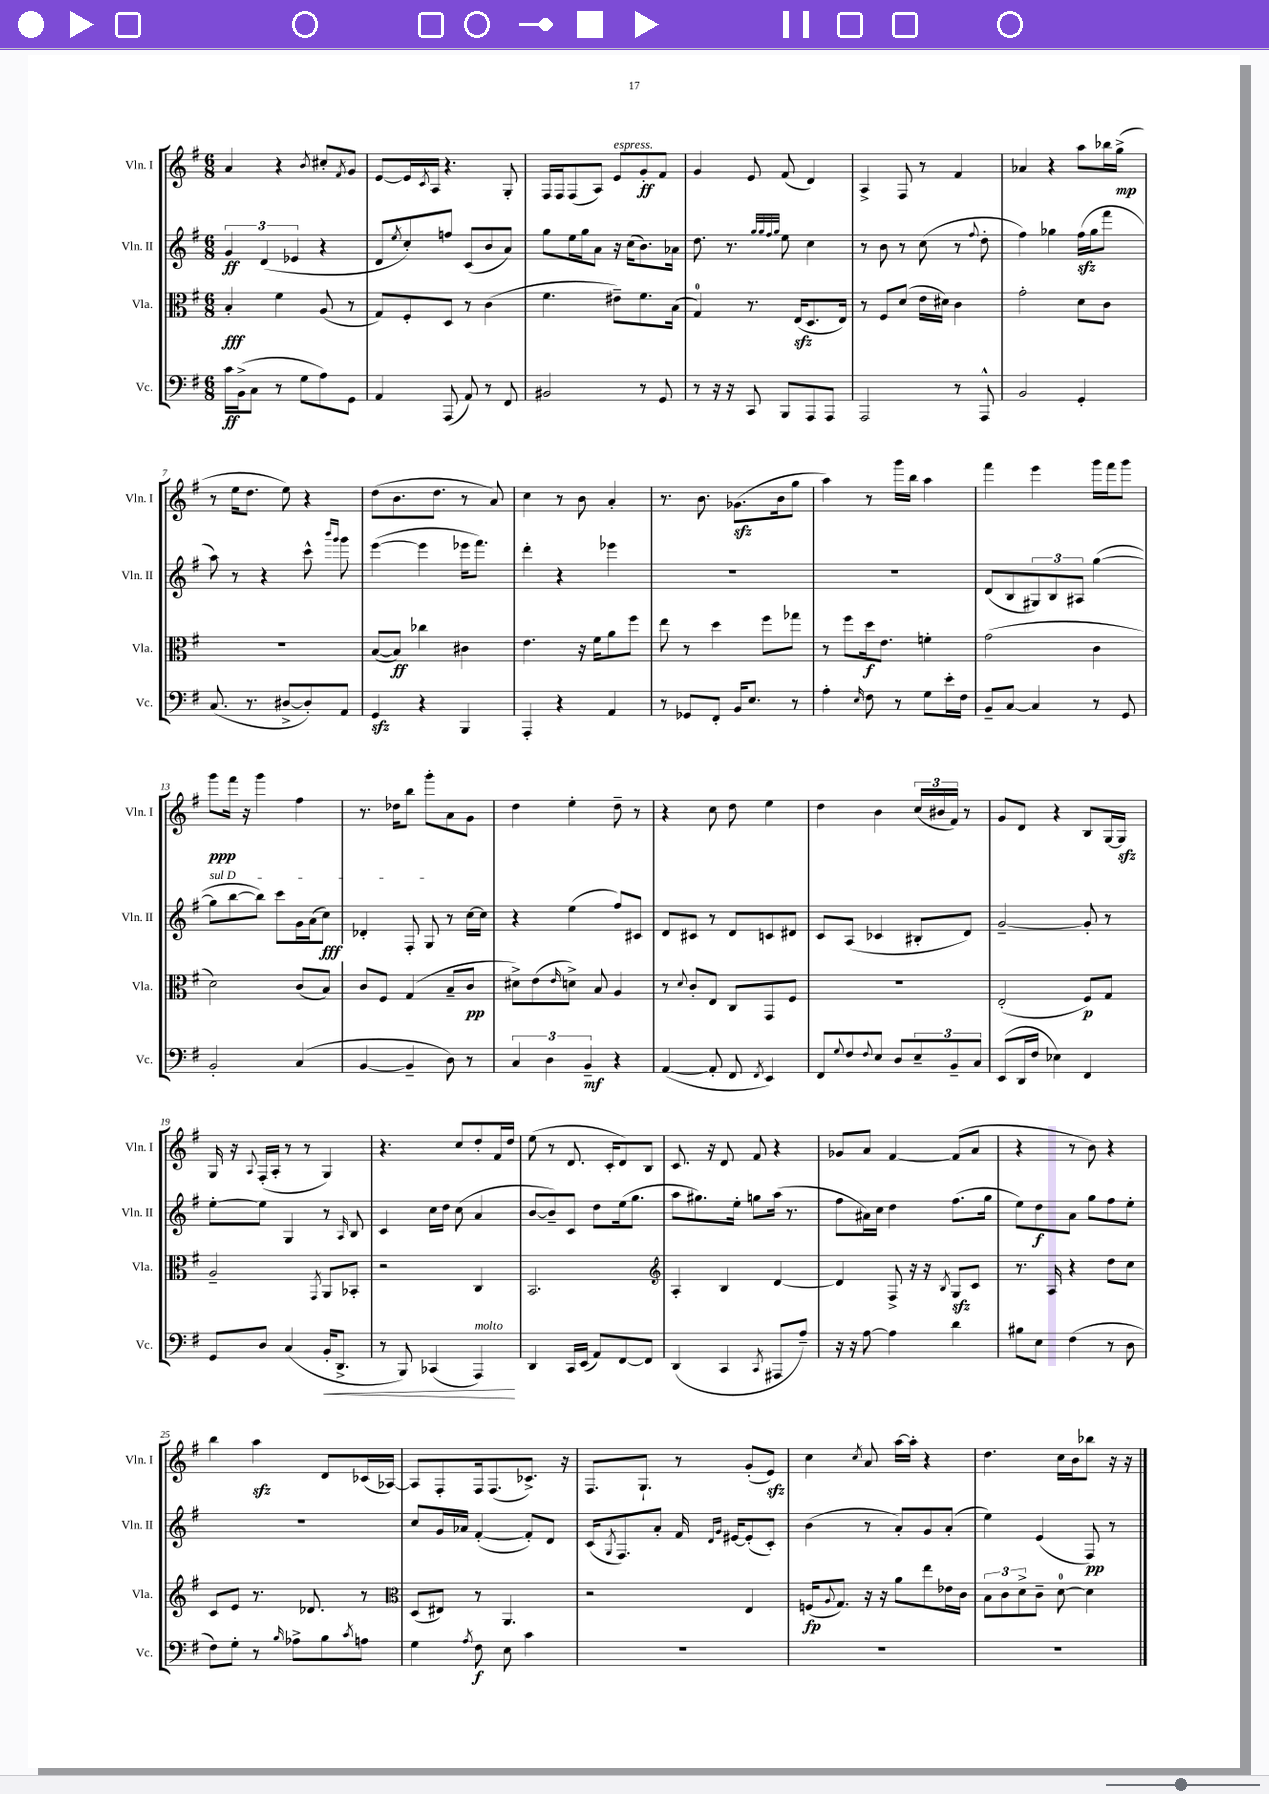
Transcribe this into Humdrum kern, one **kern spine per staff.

**kern	**dynam	**kern	**dynam	**kern	**dynam	**kern	**dynam
*part4	*part4	*part3	*part3	*part2	*part2	*part1	*part1
*staff4	*staff4	*staff3	*staff3	*staff2	*staff2	*staff1	*staff1
*I"Vc.	*	*I"Vla.	*	*I"Vln. II	*	*I"Vln. I	*
*I'Vc.	*	*I'Vla.	*	*I'Vln. II	*	*I'Vln. I	*
*clefF4	*	*clefC3	*	*clefG2	*	*clefG2	*
*k[f#]	*	*k[f#]	*	*k[f#]	*	*k[f#]	*
*M6/8	*	*M6/8	*	*M6/8	*	*M6/8	*
=1	=1	=1	=1	=1	=1	=1	=1
16c\LL	ff	4B'/	fff	6g/	ff	4a/	.
(16BB^\J	.	.	.	.	.	.	.
8C\J	.	.	.	.	.	.	.
.	.	.	.	(6d/	.	.	.
8r	.	4f#\	.	.	.	4r	.
.	.	.	.	6e-X/	.	.	.
8G\L	.	.	.	.	.	.	.
.	.	.	.	.	.	8qb/	.
8A\)	.	(8A/	.	4r	.	8cc#X'/L	.
.	.	.	.	.	.	8qf#/	.
8GG\J	.	8r	.	.	.	8g/J	.
=2	=2	=2	=2	=2	=2	=2	=2
4AA/	.	8G/L)	.	8d/L	.	[8e/L	.
.	.	.	.	8qee/	.	.	.
.	.	8F#'/	.	8cc'/)	.	16e/L]	.
.	.	.	.	.	.	8qc/	.
.	.	.	.	.	.	16A/JJ	.
(8AAA/	.	8D/J	.	8ffn/J	.	4.r	.
8AA/)	.	8r	.	(8c/L	.	.	.
8r	.	(4c\	.	8b/	.	.	.
8FF#/	.	.	.	8a/J)	.	8G'/	.
=3	=3	=3	=3	=3	=3	=3	=3
2BB#X/	.	4.f#\	.	8gg\L	.	16F#/LL	.
.	.	.	.	.	.	16F#/J	.
.	.	.	.	16ee\L	.	(8F#/	.
.	.	.	.	16gg\J	.	.	.
.	.	.	.	8a\J	.	8A/J)	.
!	!	!	!	!	!	!LO:TX:a:i:t=espress.	!
.	.	8e#X~\L)	.	16r	.	8e/L	.
.	.	.	.	(16cc\KL	.	.	.
8r	.	8.f#\	.	8.b\)	.	8g'/	ff
8GG/	.	.	.	.	.	8f#/J	.
.	.	(16B\Jk	.	16a-X\Jk	.	.	.
=4	=4	=4	=4	=4	=4	=4	=4
8r	.	4G/)	.	8.dd\	.	4g/	.
16r	.	.	.	.	.	.	.
16r	.	.	.	8.r	.	.	.
8CC/	.	8.r	.	.	.	8e/	.
.	.	.	.	32qqgg/LLL	.	.	.
.	.	.	.	32qqgg/	.	.	.
.	.	.	.	32qqff#/	.	.	.
.	.	.	.	32qqgg/JJJ	.	.	.
8BBB/L	.	.	.	8ee\	.	(8f#/	.
.	.	(16Ezz/KL	.	.	.	.	.
8AAA/	.	8.D/	.	4cc\	.	4d/)	.
8AAA/J	.	.	.	.	.	.	.
.	.	16E/Jk)	.	.	.	.	.
=5	=5	=5	=5	=5	=5	=5	=5
2AAA/	.	8r	.	8r	.	4A^/	.
.	.	8F#/L	.	8b\	.	.	.
.	.	(8d/J	.	8r	.	8F#/	.
.	.	16e\LL	.	(8cc\	.	8r	.
.	.	16d#X\JJ)	.	.	.	.	.
8r	.	4c\	.	8r	.	4f#/	.
.	.	.	.	8qqff#/	.	.	.
8AAA^^/	.	.	.	8dd'\	.	.	.
=6	=6	=6	=6	=6	=6	=6	=6
2BB/	.	2g'\	.	4ff#\)	.	4a-X/	.
.	.	.	.	4gg-X\	.	4r	.
4GG'/	.	8d\L	.	(16ff#zz\LL	.	8aa\L	.
.	.	.	.	16gg-\J	.	.	.
.	.	8c\J	.	8fff#\J	.	16bb-X\L	.
.	.	.	.	.	.	(16gg^\JJ	mp
!!LO:LB:g=z
=7	=7	=7	=7	=7	=7	=7	=7
(8.C/	.	2.r	.	8aa\)	.	8r	.
.	.	.	.	8r	.	16ee\KL	.
8.r	.	.	.	.	.	8.dd\J	.
.	.	.	.	4r	.	.	.
[8D#X^/L	.	.	.	.	.	8ee\)	.
8D#'/])	.	.	.	8ccc^^\	.	4r	.
.	.	.	.	16qqbbb/LL	.	.	.
.	.	.	.	16qqggg/JJ	.	.	.
8AA/J	.	.	.	8ggg\	.	.	.
=8	=8	=8	=8	=8	=8	=8	=8
4GGzz/	.	([8B/L	.	([4eee\	.	(8dd\L	.
.	.	8B/J])	ff	.	.	8.b\	.
4r	.	4cc-X\	.	4eee\]	.	.	.
.	.	.	.	.	.	8.dd\J	.
4BBB/	.	4c#X\	.	16eee-X\KL	.	8r	.
.	.	.	.	8.fff#\J)	.	.	.
.	.	.	.	.	.	8a/)	.
=9	=9	=9	=9	=9	=9	=9	=9
4AAA'/	.	4.e\	.	4ddd'\	.	4cc\	.
4r	.	.	.	4r	.	8r	.
.	.	16r	.	.	.	8b\	.
.	.	16f#\KL	.	.	.	.	.
4AA/	.	8a\	.	4eee-X\	.	4a'/	.
.	.	8ff#\J	.	.	.	.	.
=10	=10	=10	=10	=10	=10	=10	=10
8r	.	8ee\	.	2.r	.	8.r	.
8GG-X/L	.	8r	.	.	.	.	.
.	.	.	.	.	.	8.b\	.
8FF#'/J	.	4dd\	.	.	.	.	.
16BB/KL	.	.	.	.	.	(8.g-Xzz\L	.
8.E/J	.	.	.	.	.	.	.
.	.	8ff#\L	.	.	.	.	.
.	.	.	.	.	.	16b\k	.
8r	.	8gg-X\J	.	.	.	8gg\J	.
=11	=11	=11	=11	=11	=11	=11	=11
4A'\	.	8r	.	2.r	.	4aa\)	.
.	.	8ff#\L	.	.	.	.	.
16qqE/	.	.	.	.	.	.	.
8F#\	.	16dd\k	f	.	.	8r	.
.	.	8.e\J	.	.	.	.	.
8r	.	.	.	.	.	16ggg\LL	.
.	.	.	.	.	.	16bb\JJ	.
8G\L	.	4fn'\	.	.	.	4aa\	.
16e'\L	.	.	.	.	.	.	.
16F#\JJ	.	.	.	.	.	.	.
=12	=12	=12	=12	=12	=12	=12	=12
8BB~/L	.	(2g\	.	(8d/L	.	4fff#\	.
[8C/J	.	.	.	8B/	.	.	.
4C/]	.	.	.	12G#X/)	.	4eee\	.
.	.	.	.	12B/	.	.	.
.	.	.	.	12A#X/J	.	.	.
8r	.	4c\	.	([4gg\	.	16ggg\LL	.
.	.	.	.	.	.	16fff#\J	.
8GG/	.	.	.	.	.	8ggg\J	.
!!LO:LB:g=z
=13	=13	=13	=13	=13	=13	=13	=13
!	!	!	!	!LO:TX:a:i:t=sul D	!	!	!
2BB'/	.	2d\)	.	8gg\L]	.	8ggg\L	ppp
.	.	.	.	[8bb\	.	16fff#\Jk	.
.	.	.	.	.	.	16r	.
.	.	.	.	8bb\J])	.	4ggg\	.
.	.	.	.	8ccc\L	.	.	.
(4C/	.	(8c/L	.	16g\L	.	4ff#\	.
.	.	.	.	(16a\J	.	.	.
.	.	8B/J)	.	8cc\J)	fff	.	.
=14	=14	=14	=14	=14	=14	=14	=14
[4BB/	.	8c/L	.	4d-X'/	.	8.r	.
.	.	8F#/J	.	.	.	.	.
.	.	.	.	.	.	16dd-X\KL	.
4BB~/]	.	(4G/	.	8F#'/	.	8bb\J	.
.	.	.	.	8G/	.	8ggg'\L	.
8D\)	.	8B~/L	.	8r	.	8a\	.
8r	.	8c/J	pp	[16cc\LL	.	8g\J	.
.	.	.	.	16cc\JJ]	.	.	.
=15	=15	=15	=15	=15	=15	=15	=15
6C/	.	8d#X^\L)	.	4r	.	4dd\	.
.	.	(8e\	.	.	.	.	.
6D\	.	.	.	.	.	.	.
.	.	16qqe/	.	.	.	.	.
.	.	8dn^\J)	.	(4ee\	.	4ee'\	.
6BB~/	mf	.	.	.	.	.	.
.	.	8B/	.	.	.	.	.
4r	.	4A/	.	8ff#/L)	.	8dd~\	.
.	.	.	.	8c#X/J	.	8r	.
=16	=16	=16	=16	=16	=16	=16	=16
([4AA/	.	8r	.	8d/L	.	4r	.
.	.	8qqd/	.	.	.	.	.
.	.	8c'/L	.	8c#X/J	.	.	.
8AA'/]	.	8E/J	.	8r	.	8cc\	.
8FF#/	.	8C/L	.	8d/L	.	8dd\	.
8qFF#/	.	.	.	.	.	.	.
4EE/)	.	8GG/	.	8cn/	.	4ee\	.
.	.	8F#/J	.	8d#X/J	.	.	.
=17	=17	=17	=17	=17	=17	=17	=17
8FF#/L	.	2.r	.	8c/L	.	4dd\	.
8qqG/	.	.	.	.	.	.	.
8F#/	.	.	.	(8A/J	.	.	.
8qqF#/	.	.	.	.	.	.	.
8E/J	.	.	.	4c-X/	.	4b\	.
8D/L	.	.	.	.	.	.	.
12E~/	.	.	.	8B#X'/L	.	(24cc/LL	.
.	.	.	.	.	.	24b#X/	.
12BB~/	.	.	.	.	.	24f#/JJ)	.
.	.	.	.	8d/J)	.	8r	.
12C/J	.	.	.	.	.	.	.
=18	=18	=18	=18	=18	=18	=18	=18
(8EE/L	.	(2E'/	.	[2g~/	.	8g/L	.
16DD/L	.	.	.	.	.	8d/J	.
16F#/JJ	.	.	.	.	.	.	.
4E-X\)	.	.	.	.	.	4r	.
4FF#/	.	8F#/L)	p	8g'/]	.	8B/L	.
.	.	8G/J	.	8r	.	[16G/L	.
.	.	.	.	.	.	16Gzz/JJ]	.
!!LO:LB:g=z
=19	=19	=19	=19	=19	=19	=19	=19
8GG/L	.	2A~/	.	[8ee'\L	.	16G/	.
.	.	.	.	.	.	16r	.
.	.	.	.	.	.	8qqA/	.
8D/J	.	.	.	8ee\J]	.	(16F#'/LL	.
.	.	.	.	.	.	16A'/JJ	.
(4C/	.	.	.	4G/	.	8r	.
.	.	.	.	.	.	8r	.
.	.	8qGG/	.	.	.	.	.
!	!LO:HP:b	!	!	!	!	!	!
16BB'/KL	<	8AA/L	.	8r	.	4G/)	.
8.DD^/J	.	.	.	.	.	.	.
.	.	.	.	16qqA/	.	.	.
.	.	8BB-X'/J	.	8B/	.	.	.
=20	=20	=20	=20	=20	=20	=20	=20
8r	.	2r	.	4c/	.	4.r	.
8BBB/)	.	.	.	.	.	.	.
(4CC-X/	.	.	.	16cc\LL	.	.	.
.	.	.	.	16dd\JJ	.	.	.
.	.	.	.	(8cc\	.	8cc/L	.
!LO:TX:a:i:t=molto	!	!	!	!	!	!	!
4AAA/)	.	4C/	.	4a/	.	8dd'/	.
.	.	.	.	.	.	16f#/L	.
.	.	.	.	.	.	16dd/JJ	.
.	[	.	.	.	.	.	.
=21	=21	=21	=21	=21	=21	=21	=21
4DD/	.	2.BB/	.	[8b/L	.	(8ee\	.
.	.	.	.	8b~/])	.	8r	.
16CC/LL	.	.	.	8c/J	.	8.d/	.
(16EE/JJ	.	.	.	.	.	.	.
8AA/L)	.	.	.	8dd\L	.	.	.
.	.	.	.	.	.	16c'/KL	.
[8FF#/	.	.	.	(16ee\k	.	8d/)	.
.	.	.	.	8.gg\J	.	.	.
8FF#/J]	.	.	.	.	.	8B/J	.
=22	=22	=22	=22	=22	=22	=22	=22
*	*	*clefG2	*	*	*	*	*
(4DD/	.	4A'/	.	8aa\L	.	8.c/	.
.	.	.	.	8.gg#X\)	.	.	.
.	.	.	.	.	.	16r	.
4CC/	.	4B/	.	.	.	8d/	.
.	.	.	.	16ee'\Jk	.	.	.
.	.	.	.	8ggn\L	.	8f#/	.
8qCC/	.	.	.	.	.	.	.
8AAA#X/L	.	[4d/	.	(16aa\Jk	.	4r	.
.	.	.	.	8.r	.	.	.
8A~/J)	.	.	.	.	.	.	.
=23	=23	=23	=23	=23	=23	=23	=23
16r	.	4d/]	.	8ff#\L	.	8g-X/L	.
16r	.	.	.	.	.	.	.
[8A\	.	.	.	16a#X\L)	.	8a/J	.
.	.	.	.	16cc\JJ	.	.	.
4A\]	.	8F#^/	.	4dd\	.	[4f#/	.
.	.	16r	.	.	.	.	.
.	.	16r	.	.	.	.	.
.	.	8qB/	.	.	.	.	.
4d\	.	8Gzz/L	.	(8.ff#\L	.	(8f#/L]	.
.	.	8c/J	.	.	.	8a/J	.
.	.	.	.	16gg\Jk	.	.	.
=24	=24	=24	=24	=24	=24	=24	=24
8B#X\L	.	8.r	.	8ee\L)	.	4r	.
8E\J	.	.	.	8dd\	f	.	.
.	.	16A/	.	.	.	.	.
(4F#\	.	4r	.	8a\J	.	8r	.
.	.	.	.	8gg\L	.	8b\)	.
8r	.	8dd\L	.	8ff#\	.	4r	.
8D\	.	8cc\J	.	8ee'\J	.	.	.
!!LO:LB:g=z
=25	=25	=25	=25	=25	=25	=25	=25
8F#\L)	.	8c/L	.	2.r	.	4bb\	.
8G'\J	.	8e/J	.	.	.	.	.
8r	.	8.r	.	.	.	4aazz\	.
16qqB/	.	.	.	.	.	.	.
8A-X^\L	.	.	.	.	.	.	.
.	.	8.d-X/	.	.	.	.	.
8B\	.	.	.	.	.	8d/L	.
8qc/	.	.	.	.	.	.	.
8An\J	.	8r	.	.	.	(16c-X/L	.
.	.	.	.	.	.	[16A-X/JJ)	.
=26	=26	=26	=26	=26	=26	=26	=26
*	*	*clefC3	*	*	*	*	*
4G\	.	(8D/L	.	8cc/L	.	8A-/L]	.
.	.	8E#X/J)	.	16g/L	.	8F#'/	.
.	.	.	.	16a-X/JJ	.	.	.
8qA/	.	.	.	.	.	.	.
8F#\	f	8r	.	([4f#'/	.	16F#/k	.
.	.	.	.	.	.	(8.F#/	.
8E\	.	4.AA/	.	.	.	.	.
4c\	.	.	.	8f#'/L])	.	8.c-X^/J)	.
.	.	.	.	8d/J	.	.	.
.	.	.	.	.	.	16r	.
=27	=27	=27	=27	=27	=27	=27	=27
2.r	.	2r	.	(16c/KL	.	8.F#/L	.
.	.	.	.	8qG/	.	.	.
.	.	.	.	8.F#/)	.	.	.
.	.	.	.	.	.	8.G`/J	.
.	.	.	.	8a'/J	.	.	.
.	.	.	.	16f#/	.	8r	.
.	.	.	.	16qqd/LL	.	.	.
.	.	.	.	16qqg/JJ	.	.	.
.	.	.	.	[16e#X/KL	.	.	.
.	.	4E/	.	(8e#'/]	.	(8g'/L	.
.	.	.	.	8c'/J)	.	8ezz/J)	.
=28	=28	=28	=28	=28	=28	=28	=28
2.r	.	(16Fn/KL	fp	(4b\	.	4cc\	.
.	.	8qqA/	.	.	.	.	.
.	.	8.G/J)	.	.	.	.	.
.	.	.	.	.	.	8qcc/	.
.	.	16r	.	8r	.	8a/	.
.	.	16r	.	.	.	.	.
.	.	8a\L	.	8a'/L)	.	[16aa\LL	.
.	.	.	.	.	.	16aa'\JJ]	.
.	.	8ee\	.	8g/	.	4r	.
.	.	16e-X\L	.	(8a'/J	.	.	.
.	.	16c\JJ	.	.	.	.	.
=29	=29	=29	=29	=29	=29	=29	=29
2.r	.	12B\L	.	4ee\)	.	4.dd\	.
.	.	12c\	.	.	.	.	.
.	.	12d^\	.	.	.	.	.
.	.	8c~\J	.	(4e/	.	.	.
.	.	[8d\	.	.	.	16cc\LL	.
.	.	.	.	.	.	16b\J	.
.	.	4d\]	.	8F#/)	pp	8bb-X\J	.
.	.	.	.	8r	.	16r	.
.	.	.	.	.	.	16r	.
==	==	==	==	==	==	==	==
*-	*-	*-	*-	*-	*-	*-	*-
